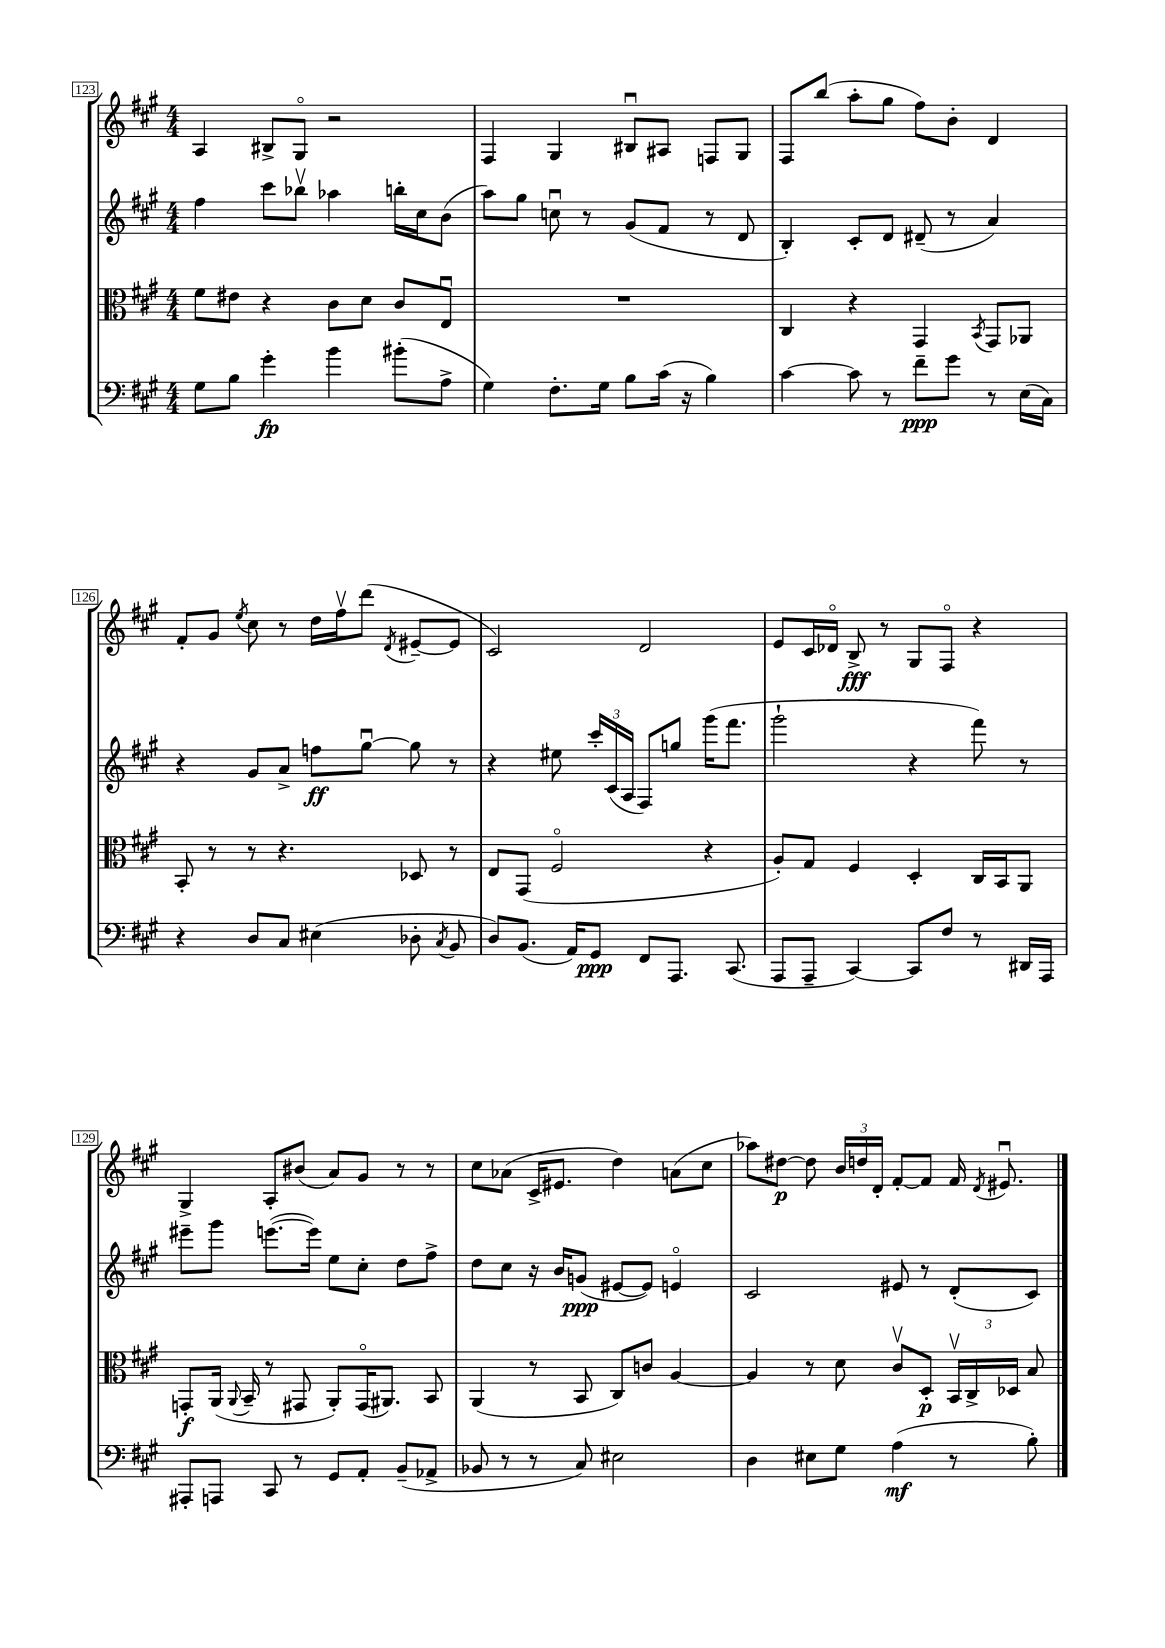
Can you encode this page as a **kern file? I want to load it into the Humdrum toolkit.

**kern	**kern	**kern	**kern
*staff4	*staff3	*staff2	*staff1
*clefF4	*clefC3	*clefG2	*clefG2
*k[f#c#g#]	*k[f#c#g#]	*k[f#c#g#]	*k[f#c#g#]
*M4/4	*M4/4	*M4/4	*M4/4
8G#\L	8f#\L	4ff#\	4A/
8B\J	8e#\J	.	.
4g#'\	4r	8ccc#\L	8B#^/L
.	.	8bb-v\J	8G#o/J
4b\	8c#\L	4aa-\	2r
.	8d\J	.	.
(8b#'\L	8c#/L	16bb'\LL	.
.	.	16cc#\J	.
8A^\J	8Eu/J	(8b\J	.
=	=	=	=
4G#\)	1r	8aa\L)	4F#/
.	.	8gg#\J	.
8.F#'\L	.	8ccu\	4G#/
.	.	8r	.
16G#\Jk	.	.	.
8B\L	.	(8g#/L	8B#u/L
(16c#\Jk	.	8f#/J	8A#/J
16r	.	.	.
4B\)	.	8r	8F/L
.	.	8d/	8G#/J
=	=	=	=
[4c#\	4C#/	4B'/)	8F#/L
.	.	.	(8bb/J
8c#\]	4r	8c#'/L	8aa'\L
8r	.	8d/J	8gg#\J
8f#~\L	4GG#/	(8d#~/	8ff#\L)
8g#\J	.	8r	8b'\J
.	8qBB/	.	.
8r	8GG#/L	4a/)	4d/
(16E\LL	8AA-/J	.	.
16C#\JJ)	.	.	.
=	=	=	=
4r	8BB'/	4r	8f#'/L
.	8r	.	8g#/J
.	.	.	8qee/
8D/L	8r	8g#/L	8cc#\
8C#/J	4.r	8a^/J	8r
(4E#\	.	8ff\L	16dd\LL
.	.	.	16ff#v\J
.	.	[8gg#u\J	(8ddd\J
.	.	.	8qd/
8D-'\	8D-/	8gg#\]	[8e#~/L
8qC#/	.	.	.
8BB/	8r	8r	8e#/]J
=	=	=	=
8D/L)	8E/L	4r	2c#/)
(8.BB/J	(8GG#/J	.	.
.	2F#o/	8ee#\	.
16AA/LK)	.	.	.
8GG#/J	.	24ccc#'/LL	.
.	.	(24c#/	.
.	.	24A/JJ	.
8FF#/L	.	8F#/L)	2d/
8.AAA/J	.	8gg/J	.
.	4r	(16ggg#\LK	.
(8.CC#/	.	8.fff#\J	.
=	=	=	=
8AAA/L	8A'/L)	2ggg#`\	8e/L
8AAA~/J	8G#/J	.	16c#/L
.	.	.	16d-o/JJ
[4CC#/)	4F#/	.	8B^/
.	.	.	8r
8CC#/]L	4D'/	4r	8G#/L
8F#/J	.	.	8F#o/J
8r	16C#/LL	8fff#\)	4r
.	16BB/J	.	.
16DD#/LL	8AA/J	8r	.
16AAA/JJ	.	.	.
=	=	=	=
8AAA#'/L	8GG'/L	8eee#~\L	4G#^/
8AAA/J	(16AA/Jk	8ggg#\J	.
.	8qqAA/	.	.
.	16BB~/	.	.
8CC#/	8r	([8.eee\L	8A'/L
8r	8GG#/	.	(8b#/J
.	.	16eee\]Jk)	.
8GG#/L	8AA'/L)	8ee\L	8a/L)
8AA'/J	(16GG#o/K	8cc#'\J	8g#/J
.	8.AA#/J)	.	.
(8BB~/L	.	8dd\L	8r
8AA-^/J	8BB/	8ff#^\J	8r
=	=	=	=
8BB-/	(4AA/	8dd\L	8cc#\L
8r	.	8cc#\J	(8a-\J
8r	8r	16r	16c#^/LK
.	.	16b/LK	8.e#/J
8C#/)	8BB/	(8g/J	.
2E#\	8C#/L)	[8e#/L	4dd\)
.	8c/J	8e#/]J)	.
.	[4A/	4eo/	(8a\L
.	.	.	8cc#\J
=	=	=	=
4D\	4A/]	2c#/	8aa-\L)
.	.	.	[8dd#\J
8E#\L	8r	.	8dd#\]
8G#\J	8d\	.	24b/LL
.	.	.	24dd/
.	.	.	24d'/JJ
(4A\	8c#v/L	8e#/	[8f#'/L
.	8D'/J	8r	8f#/]J
8r	24BBv/LL	(8d'/L	16f#/
.	24C#^/	.	.
.	.	.	8qd/
.	.	.	8.e#u/
.	24D-/JJ	.	.
8B'\)	8B/	8c#/J)	.
==	==	==	==
*-	*-	*-	*-
